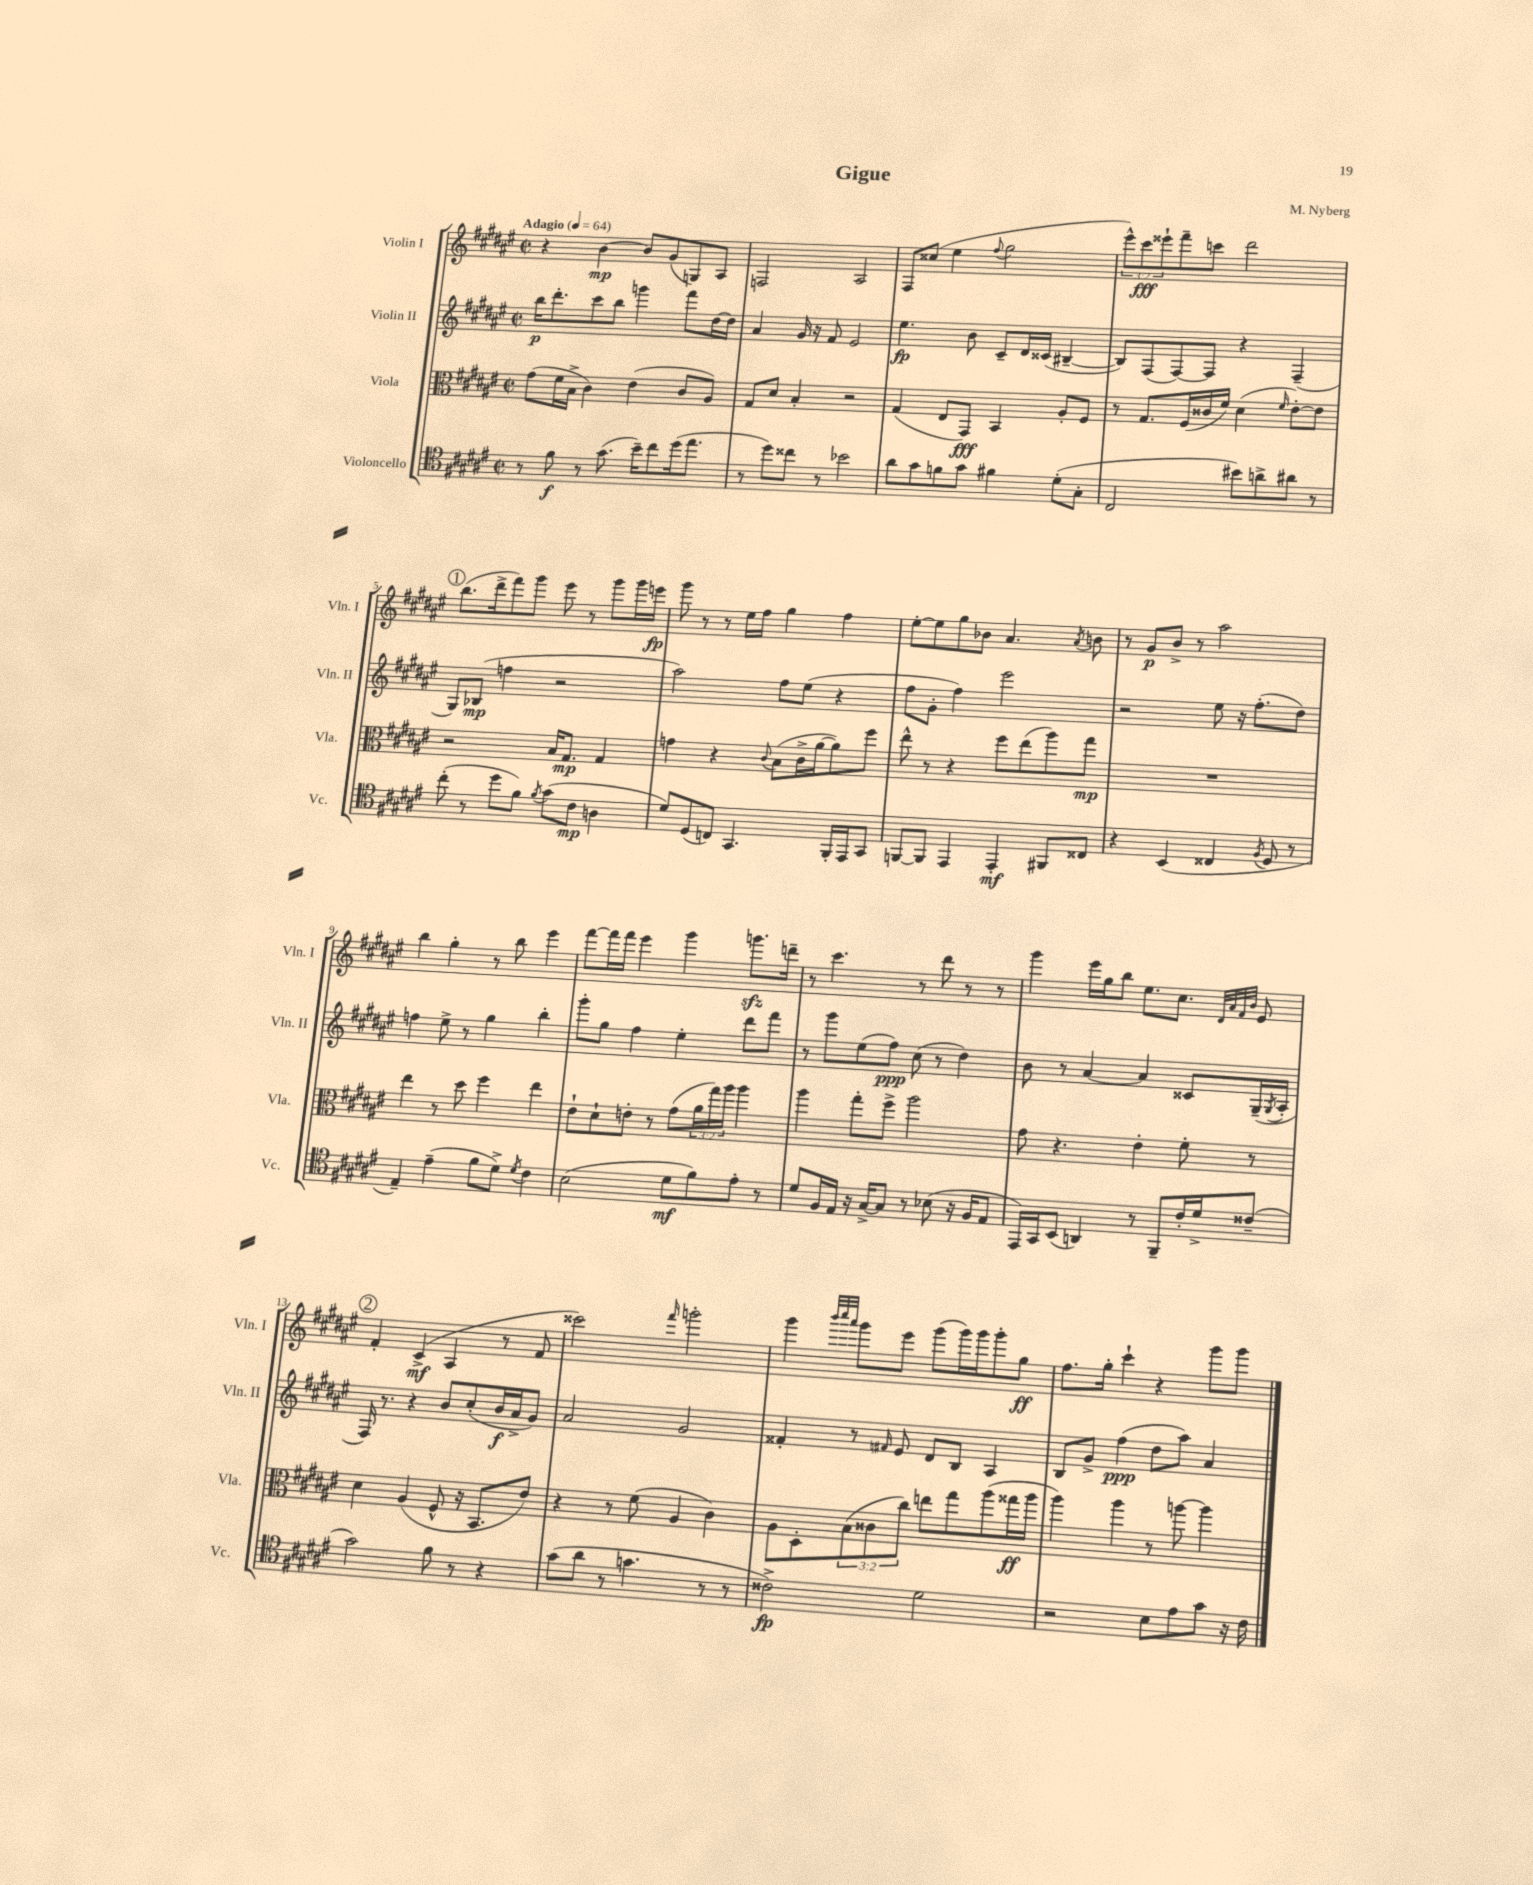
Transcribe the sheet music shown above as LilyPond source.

\header { title = "Gigue" composer = "M. Nyberg" }
<<
\new StaffGroup <<
\new Staff = "s0" \with { instrumentName = "Violin I" shortInstrumentName = "Vln. I" } {
    \clef treble \key fis \major \defaultTimeSignature \time 2/2 \override Staff.TupletNumber.text = #tuplet-number::calc-fraction-text \tempo "Adagio" 4 = 64
    r4 b'4~\mp b'8 gis'8( g8) ais8 |
    f2 ais2 |
    fis8 cisis''8( eis''4 \appoggiatura { fis''8 } gis''2 |
    \tuplet 3/2 { eis'''8-^) cis'''8\fff eisis'''8-! } fis'''8-- c'''8 dis'''2 |
    \mark \markup { \circle "1" } b''8.( dis'''16-> fis'''8) gis'''8 eis'''8 r8 gis'''8 gis'''16 e'''16\fp |
    gis'''8 r8 r8 eis''16 fis''16 gis''4 fis''4 |
    eis''8~-. eis''8 gis''8 bes'8 ais'4. \acciaccatura { ais'8 } b'8 |
    r8 gis'8\p b'8-> r8 ais''2 |
    b''4 gis''4-. r8 b''8 eis'''4 |
    fis'''8~ fis'''16 fis'''16 eis'''4 gis'''4 g'''8.\sfz d'''16-- |
    r8 cis'''4. r8 dis'''8 r8 r8 |
    gis'''4 eis'''16 gis''16 b''8 eis''8. cis''8. \grace { dis'32 ais'32 fis'32 b'32 } eis'8 |
    \mark \markup { \circle "2" } fis'4-. cis'4->\mf( ais4 r8 fis'8 |
    cisis'''2) \grace { fis'''16 } g'''2-. |
    gis'''4 \grace { b'''32 cis''''32 ais'''32 } gis'''8 eis'''8 gis'''8( gis'''16) gis'''16 gis'''8-. gis''8\ff |
    fis''8. gis''16-. cis'''4-! r4 gis'''8 gis'''8 \bar "|." |
}
\new Staff = "s1" \with { instrumentName = "Violin II" shortInstrumentName = "Vln. II" } {
    \clef treble \key fis \major \defaultTimeSignature \time 2/2
    b''16\p dis'''8.-. cis'''8 b''8 g'''4 fis'''8 dis''16~ dis''16 |
    ais'4 gis'16 r16 fis'8 eis'2 |
    eis''4.\fp b'8 cis'8-- dis'16 cisis'16( bis4~-- |
    bis8) fis8( fis8~) fis8 r4 fis4--( |
    \mark \markup { \circle "1" } gis8) bes8\mp( f''4 r2 |
    ais''2) fis''8 eis''8( r4 |
    fis''8 gis'8-. fis''4) eis'''2 |
    r2 eis''8 r16 fis''8.-.( dis''8) |
    f''4 eis''8-> r8 gis''4 b''4-. |
    gis'''8-. gis''8 fis''4 eis''4-. dis'''8 fis'''8 |
    r8 gis'''8 eis''8( fis''8\ppp) cis''8( r8 dis''4) |
    b'8 r8 ais'4~ ais'4 cisis'8 gis16--( \acciaccatura { gis8 } ais16-. |
    \mark \markup { \circle "2" } fis16) r8. r4 b'8 cis''8-.( b'16\f ais'16-> gis'8) |
    ais'2 gis'2 |
    fisis'4-. r8 \grace { fis'16 } eis'8 dis'8 b8 ais4 |
    b8 gis'8-> fis''4\ppp( dis''8 ais''8) ais'4 \bar "|." |
}
\new Staff = "s2" \with { instrumentName = "Viola" shortInstrumentName = "Vla." } {
    \clef alto \key fis \major \defaultTimeSignature \time 2/2 \override Staff.TupletNumber.text = #tuplet-number::calc-fraction-text
    gis'8( fis'16 b16-> cis'4) eis'4( cis'8 ais8) |
    gis8 dis'8 b4-. r2 |
    gis4( eis8 gis,8\fff) b,4 ais8-. fis8 |
    r8 gis8. fis16( cisis'16 fis'16) dis'4( \grace { fis'16 } eis'8~-.) eis'8 |
    \mark \markup { \circle "1" } r2 b16 gis8.\mp gis4 |
    g'4 r4 \appoggiatura { cis'8 } b8( cis'16-> ais'16~ ais'8) fis''8 |
    eis''8-^ r8 r4 fis''8 eis''8( ais''8) gis''8\mp |
    R1 |
    eis''4 r8 dis''8 fis''4 eis''4 |
    eis'8-! dis'8-! e'8-. r8 gis'8( \tuplet 3/2 { ais'16 gis''16) ais''16 } ais''4 |
    ais''4 gis''8-. fis''8-> ais''2 |
    gis'8 r4. eis'4-. fis'8-. r8 |
    \mark \markup { \circle "2" } dis'4 ais4( fis8-^ r16 b,8. eis'8) |
    r4 r8 fis'8( ais4 cis'4) |
    ais8 dis8-. \tuplet 3/2 { b8( cisis'8 cis''8) } e''8 gis''8 ais''8( gisis''16\ff ais''16 |
    ais''4) ais''4 r8 a''8~ a''4 \bar "|." |
}
\new Staff = "s3" \with { instrumentName = "Violoncello" shortInstrumentName = "Vc." } {
    \clef tenor \key fis \major \defaultTimeSignature \time 2/2
    r8 fis'8\f r8 gis'8.( b'16--) cis''8 dis''16( eis''8. |
    r8 dis''8) cisis''8 r8 bes'2 |
    ais'8 gis'8 f'8 gis'8 fis'4 dis'8-.( gis8-. |
    cis2 bis'8) a'8-> ais'8 r8 |
    \mark \markup { \circle "1" } cis''8-.( r8 dis''8 fis'8) \acciaccatura { fis'8 } gis'8( cis'8\mp a4 |
    dis'8) dis8( c8) gis,4. fis,16-. eis,16 gis,8 |
    f,8~ f,8 eis,4 eis,4-.\mf fis,8 cisis8 |
    r4 b,4( cisis4 \acciaccatura { fis8 } dis8 r8 |
    eis4--) eis'4--( fis'8 dis'8->) \acciaccatura { dis'8 } cis'4 |
    b2( dis'8\mf fis'8) eis'8-. r8 |
    dis'8 fis16 eis16 r16 gis16~-> gis8 r8 bes8( r16 fis16 eis8 |
    eis,16) gis,16 b,8( a,4) r8 fis,8-- cis'16-. dis'16-> cisis'8--( |
    \mark \markup { \circle "2" } gis'2) fis'8 r8 r4 |
    gis'8( ais'8 r8 g'4. r8 r8 |
    cisis'2->\fp) dis'2 |
    r2 b8 eis'8 gis'8 r16 cis'16 \bar "|." |
}
>>
>>
